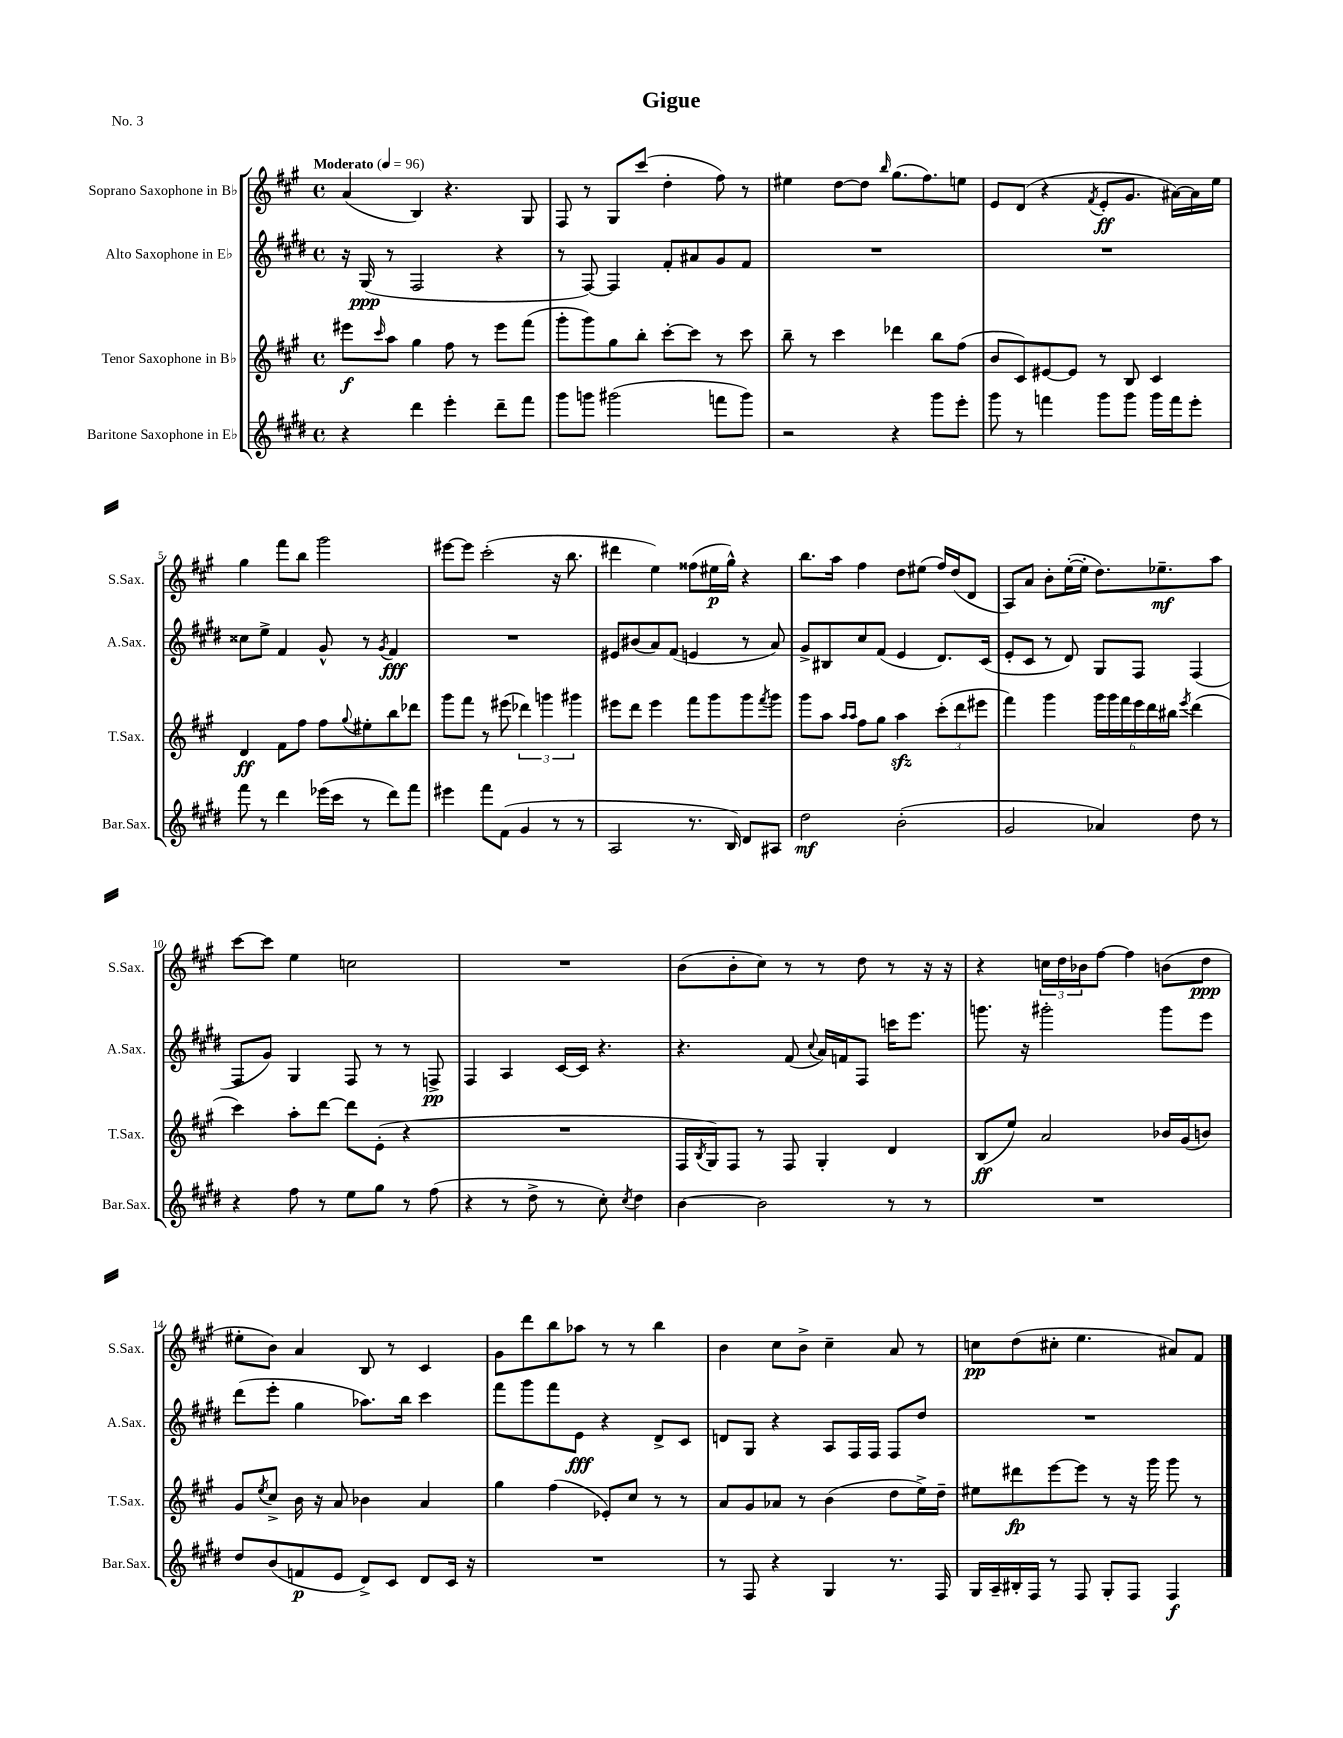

**kern	**kern	**kern	**kern
*staff4	*staff3	*staff2	*staff1
*clefG2	*clefG2	*clefG2	*clefG2
*k[f#c#g#d#]	*k[f#c#g#]	*k[f#c#g#d#]	*k[f#c#g#]
*M4/4	*M4/4	*M4/4	*M4/4
*met(c)	*met(c)	*met(c)	*met(c)
*MM96	*MM96	*MM96	*MM96
4r	8eee#\L	16r	(4a/
.	.	(16G#/	.
.	16qqccc#/	.	.
.	8aa\J	8r	.
4ddd#\	4gg#\	2F#/	4B/)
4eee'\	8ff#\	.	4.r
.	8r	.	.
8ddd#~\L	8eee#\L	4r	.
8fff#\J	(8fff#\J	.	8G#/
=	=	=	=
8ggg#\L	8ggg#'\L	8r	8F#/
8ggg\J	8ggg#\)	[8F#/)	8r
(2ggg#\	8gg#\	4F#/]	8G#/L
.	8bb'\J	.	(8ccc#/J
.	[8ccc#'\L	8f#'/L	4dd'\
.	8ccc#\]J	8a#/	.
8fff\L	8r	8g#/	8ff#\)
8ggg#\J)	8ccc#\	8f#/J	8r
=	=	=	=
2r	8bb~\	1r	4ee#\
.	8r	.	.
.	4ccc#\	.	[8dd\L
.	.	.	8dd\]J
.	.	.	16qqbb/
4r	4ddd-\	.	(8.gg#\L
.	.	.	8.ff#\)
8ggg#\L	8bb\L	.	.
8eee'\J	(8ff#\J	.	8ee\J
=	=	=	=
8ggg#\	8b/L	1r	8e/L
8r	8c#/)	.	(8d/J
4fff\	[8e#/	.	4r
.	8e#/]J	.	.
.	.	.	8qf#/
8ggg#\L	8r	.	8e'/L
8ggg#\J	8B/	.	8.g#/J
16ggg#\LL	4c#/	.	.
16fff\J	.	.	[16a#\LL)
8eee'\J	.	.	16a#\]
.	.	.	16ee\JJ
=	=	=	=
8fff#\	4d/	8cc##\L	4gg#\
8r	.	8ee^\J	.
4ddd#\	8f#\L	4f#/	8fff#\L
.	8ff#\J	.	8bb\J
(16eee-\LL	8ff#\L	8g#^^/	2ggg#\
16ccc#\JJ	.	.	.
.	8qqgg#/	.	.
8r	8ee#'\	8r	.
.	.	8qg#/	.
8ddd#\L)	8bb\	4f#/	.
8fff#\J	8ddd-\J	.	.
=	=	=	=
4eee#\	8ggg#\L	1r	[8eee#\L
.	8fff#\J	.	8eee#\]J
8fff#\L	8r	.	(2ccc#'\
(8f#\J	(8eee#\	.	.
4g#/	6ddd-\)	.	.
.	6ggg\	.	.
8r	.	.	16r
.	.	.	8.bb\
.	6ggg#\	.	.
8r	.	.	.
=	=	=	=
2A/	8eee#\L	8e#/L	4ddd#\
.	8ddd\J	(8b#/	.
.	4eee#\	8a/)	4ee\)
.	.	(8f#/J	.
8.r	8fff#\L	4e/	(8ff##\L
.	8ggg#\	.	16ee#\L
16B/)	.	.	16gg#^^\JJ)
8d#/L	8ggg#\	8r	4r
.	8qfff#/	.	.
8A#/J	8ggg#\J	8a/)	.
=	=	=	=
2dd#\	8ggg#\L	8g#^/L	8.bb\L
.	8aa\J	8B#/	.
.	.	.	16aa\Jk
.	16qqaa/LL	.	.
.	16qqaa/JJ	.	.
.	8ff#\L	8cc#/	4ff#\
.	8gg#\J	(8f#/J	.
(2b'\	4aa\	4e/	8dd\L
.	.	.	(8ee#\J
.	(12ccc#'\L	8.d#/L)	16ff#/LL)
.	.	.	(16dd/J
.	12ddd\	.	.
.	.	.	8d/J
.	12eee#\J	.	.
.	.	(16c#/Jk	.
=	=	=	=
2g#/	4fff#\)	8e'/L	8A/L)
.	.	8c#/J	8a/J
.	4ggg#\	8r	8b'\L
.	.	8d#/)	([16ee'\L
.	.	.	16ee'\]JJ
4a-/)	24ggg#\LL	8G#/L	8.dd\L)
.	24ggg#\	.	.
.	24fff#\	.	.
.	24eee\	8F#/J	.
.	24ddd\	.	.
.	.	.	8.ee-~\
.	24bb#\JJ	.	.
.	8qeee/	.	.
8dd#\	(4ddd\	(4F#/	.
8r	.	.	8aa\J
=	=	=	=
4r	4ccc#\)	8F#/L	[8ccc#\L
.	.	8g#/J)	8ccc#\]J
8ff#\	8aa'\L	4G#/	4ee\
8r	[8ddd\J	.	.
8ee\L	8ddd\]L	8F#/	2cc\
8gg#\J	(8e'\J	8r	.
8r	4r	8r	.
(8ff#\	.	8F^/	.
=	=	=	=
4r	1r	4F#/	1r
8r	.	4A/	.
8dd#^\	.	.	.
8r	.	[16c#/LL	.
.	.	16c#/]JJ	.
8cc#'\)	.	4.r	.
8qcc#/	.	.	.
4dd#\	.	.	.
=	=	=	=
[4b\	16F#/LL	4.r	(8b\L
.	8qB/	.	.
.	16G#/J)	.	.
.	8F#/J	.	8b'\
2b\]	8r	.	8cc#\J)
.	8F#/	(8f#/	8r
.	.	8qqcc#/	.
.	4G#'/	16a/LL)	8r
.	.	16f/J	.
.	.	8F#/J	8dd\
8r	4d/	16ccc\LK	8r
.	.	8.eee\J	.
8r	.	.	16r
.	.	.	16r
=	=	=	=
1r	(8B/L	8.ggg\	4r
.	8ee/J)	.	.
.	.	16r	.
.	2a/	2ggg#'\	24cc\LL
.	.	.	24dd\
.	.	.	24b-\J
.	.	.	[8ff#\J
.	.	.	4ff#\]
.	16b-/LL	8ggg#\L	(8b\L
.	(16g#/J	.	.
.	8b/J)	8eee\J	8dd\J
=	=	=	=
8dd#/L	8g#/L	(8ddd#\L	8ee#'\L
.	8qee/	.	.
(8b/	8cc#^/J	8eee'\J	8b\J)
8f/	16b\	4gg#\	4a/
.	16r	.	.
8e/J	8a/	.	.
8d#^/L)	4b-\	8.aa-\L)	8B/
8c#/J	.	.	8r
.	.	16bb\Jk	.
8d#/L	4a/	4ccc#\	4c#/
16c#/Jk	.	.	.
16r	.	.	.
=	=	=	=
1r	4gg#\	8fff#\L	8g#\L
.	.	8ggg#\	8ddd\
.	(4ff#\	8fff#\	8bb\
.	.	8e\J	8aa-\J
.	8e-'/L)	4r	8r
.	8cc#/J	.	8r
.	8r	8d#^/L	4bb\
.	8r	8c#/J	.
=	=	=	=
8r	8a/L	8d/L	4b\
8F#/	8g#/	8G#/J	.
4r	8a-/J	4r	8cc#\L
.	8r	.	8b^\J
4G#/	(4b\	8A/L	4cc#~\
.	.	16F#/L	.
.	.	16F#/JJ	.
8.r	8dd\L	8F#/L	8a/
.	16ee^\L)	8dd#/J	8r
16F#/	16dd~\JJ	.	.
=	=	=	=
16G#/LL	8ee#\L	1r	8cc\L
16A~/	.	.	.
16B#'/	8ddd#\	.	(8dd\
16F#/JJ	.	.	.
8r	[8eee\	.	8cc#'\J
8F#/	8eee\]J	.	4.ee\
8G#'/L	8r	.	.
8F#/J	16r	.	.
.	16ggg#\	.	.
4F#/	8ggg#\	.	8a#/L)
.	8r	.	8f#/J
==	==	==	==
*-	*-	*-	*-
